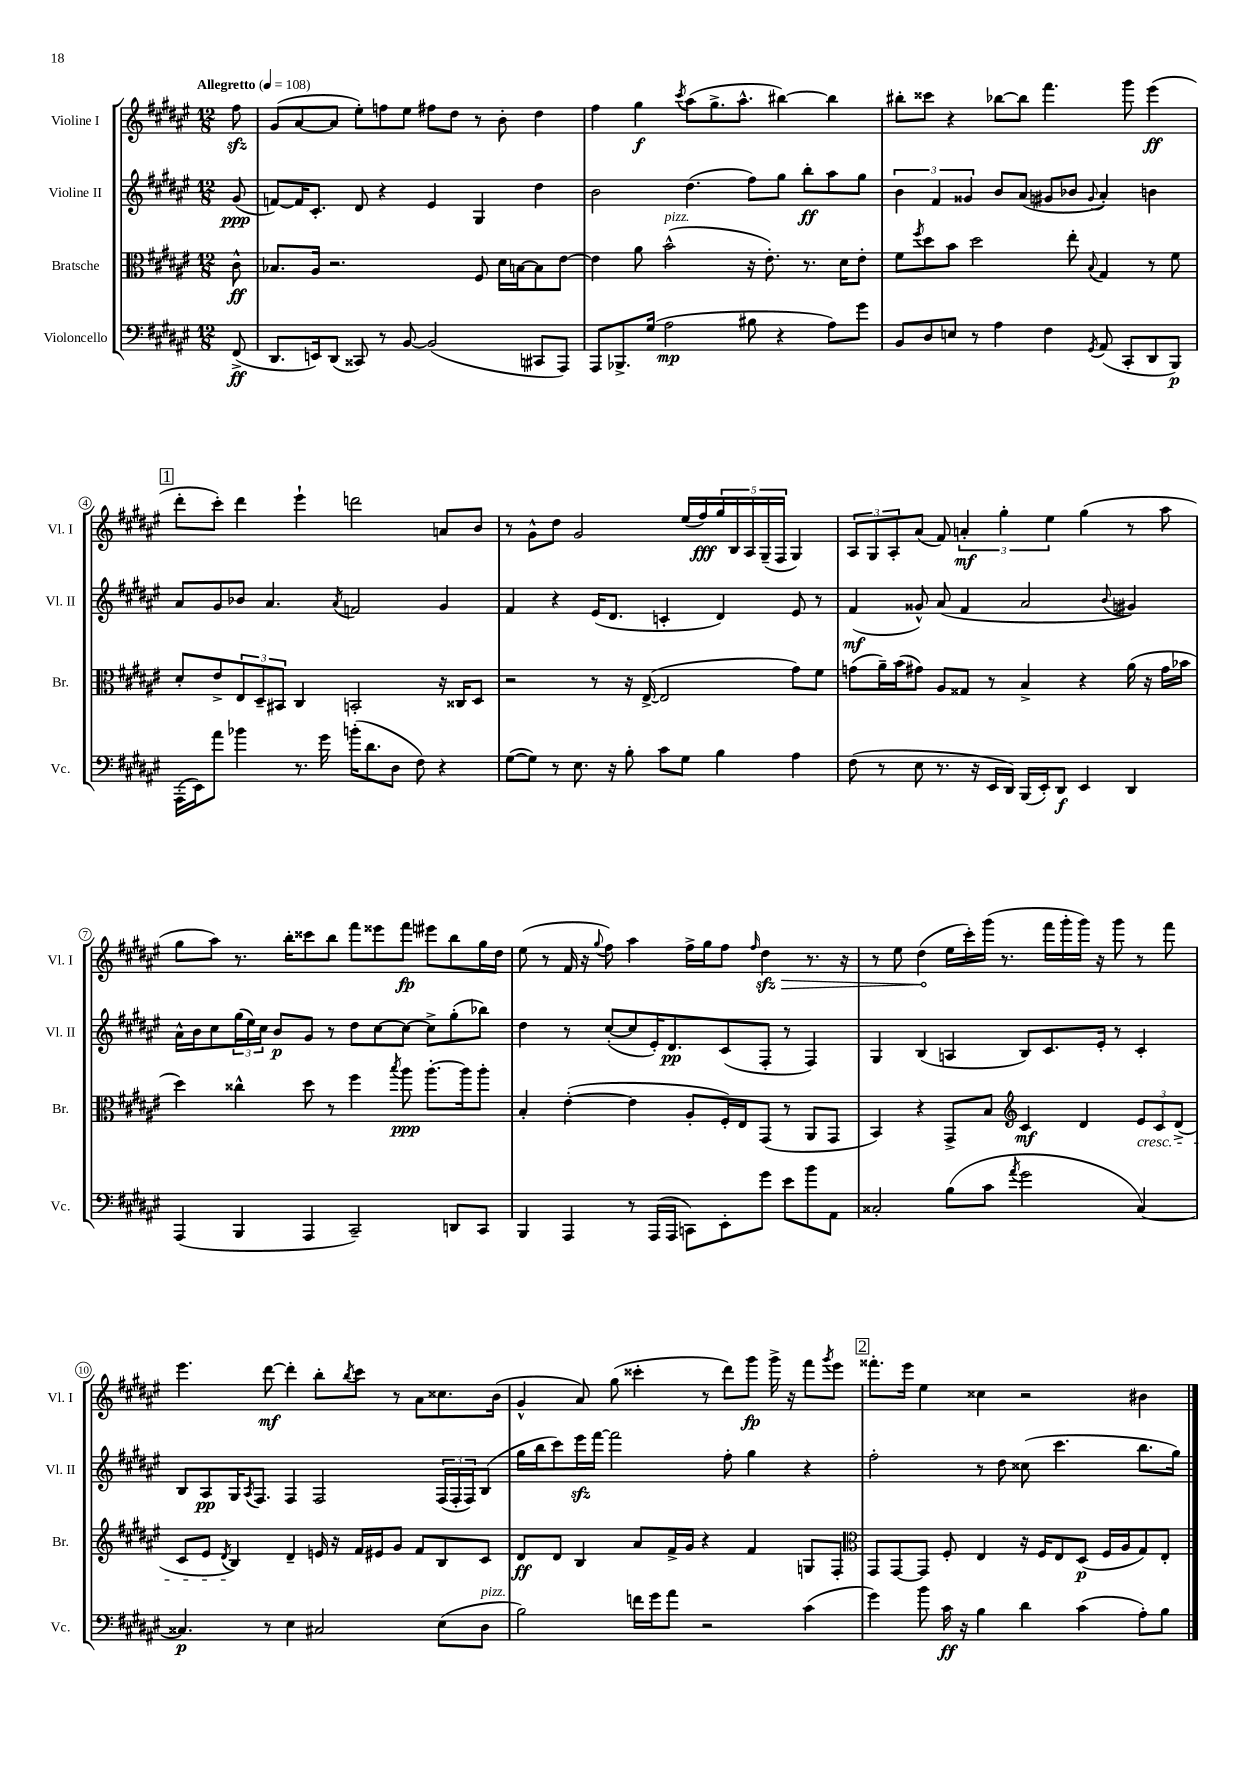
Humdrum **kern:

**kern	**dynam	**kern	**dynam	**kern	**dynam	**kern	**dynam
*part4	*part4	*part3	*part3	*part2	*part2	*part1	*part1
*staff4	*staff4	*staff3	*staff3	*staff2	*staff2	*staff1	*staff1
*I"Violoncello	*	*I"Bratsche	*	*I"Violine II	*	*I"Violine I	*
*I'Vc.	*	*I'Br.	*	*I'Vl. II	*	*I'Vl. I	*
*clefF4	*	*clefC3	*	*clefG2	*	*clefG2	*
*k[f#c#g#d#a#e#]	*	*k[f#c#g#d#a#e#]	*	*k[f#c#g#d#a#e#]	*	*k[f#c#g#d#a#e#]	*
*M12/8	*	*M12/8	*	*M12/8	*	*M12/8	*
*MM108	*	*MM108	*	*MM108	*	*MM108	*
=	=	=	=	=	=	=	=
!	!	!	!	!	!	!LO:TX:a:B:t=Allegretto	!
(8FF#^/	ff	8c#^^\	ff	(8g#/	ppp	8ff#zz\	.
=1	=1	=1	=1	=1	=1	=1	=1
8.DD#/L	.	8.B-X/L	.	[8fn/L)	.	(8g#/L	.
.	.	.	.	16f/K]	.	[8a#/	.
16EEn/k)	.	16A#/Jk	.	8.c#'/J	.	.	.
(8DD#/J	.	2.r	.	.	.	8a#/J]	.
8CC##X/)	.	.	.	8d#/	.	8ee#'\L)	.
8r	.	.	.	4r	.	8ffn\	.
[8BB/	.	.	.	.	.	8ee#\J	.
(2BB/]	.	.	.	4e#/	.	8ff#X\L	.
.	.	.	.	.	.	8dd#\J	.
.	.	8F#/	.	4G#/	.	8r	.
.	.	16d#\LL	.	.	.	8b'\	.
.	.	[16Bn\J	.	.	.	.	.
8CC#X/L	.	8B\]	.	4dd#\	.	4dd#\	.
8AAA#/J)	.	[8e#\J	.	.	.	.	.
=2	=2	=2	=2	=2	=2	=2	=2
8AAA#/L	.	4e#\]	.	2b\	.	4ff#\	.
8.BBB-X^/	.	.	.	.	.	.	.
.	.	8a#\	.	.	.	4gg#\	f
(16G#/Jk	.	.	.	.	.	.	.
!	!	!LO:TX:a:i:t=pizz.	!	!	!	!	!
2A#\	mp	(2b^^\	.	.	.	.	.
.	.	.	.	.	.	8qccc#/	.
.	.	.	.	(4.dd#\	.	(8aa#\L	.
.	.	.	.	.	.	8.gg#^\	.
.	.	.	.	.	.	8.aa#^^\J	.
8B#X\	.	16r	.	8ff#\L)	.	.	.
.	.	8.e#'\)	.	.	.	.	.
4r	.	.	.	8gg#\J	.	[4bb#X\)	.
.	.	8.r	.	8bb'\L	ff	.	.
8A#\L)	.	.	.	8aa#\	.	4bb#\]	.
.	.	16d#\KL	.	.	.	.	.
8g#\J	.	8e#'\J	.	8gg#\J	.	.	.
=3	=3	=3	=3	=3	=3	=3	=3
8BB/L	.	8f#\L	.	6b\	.	8bb#X'\L	.
.	.	8qff#/	.	.	.	.	.
8D#/	.	8dd#\	.	.	.	8ccc##X\J	.
.	.	.	.	6f#/	.	.	.
8En/J	.	8b\J	.	.	.	4r	.
.	.	.	.	6g##X/	.	.	.
8r	.	2dd#\	.	.	.	.	.
4A#\	.	.	.	8b/L	.	[8bb-X\L	.
.	.	.	.	(8a#/J	.	8bb-\J]	.
4F#\	.	.	.	8g#X/L	.	4.fff#\	.
.	.	8ee#'\	.	8b-X/J	.	.	.
8qGG#/	.	8qqB/	.	8qqg#/	.	.	.
(8AA#/	.	4G#/	.	4a#'/)	.	.	.
8CC#'/L	.	.	.	.	.	8ggg#\	.
8DD#/	.	8r	.	4bn\	.	(4eee#\	ff
8BBB/J)	p	8f#\	.	.	.	.	.
!!LO:LB:g=z
!!LO:REH:place=s1:t=1
=4	=4	=4	=4	=4	=4	=4	=4
(16AAA#'\LL	.	8d#'/L	.	8a#/L	.	8ddd#'\L	.
16EE#\J)	.	.	.	.	.	.	.
8a#\J	.	8e#^/	.	8g#/	.	8ccc#'\J)	.
4b-X\	.	12E#/	.	8b-X/J	.	4ddd#\	.
.	.	12D#~/	.	.	.	.	.
.	.	.	.	4.a#/	.	.	.
.	.	12BB#X/J	.	.	.	.	.
8.r	.	4C#/	.	.	.	4eee#`\	.
16g#\	.	.	.	.	.	.	.
.	.	.	.	8qa#/	.	.	.
(16bn'\KL	.	2BBn'/	.	2fn/	.	2dddn\	.
8.d#\	.	.	.	.	.	.	.
8D#\J	.	.	.	.	.	.	.
8F#\)	.	.	.	.	.	.	.
4r	.	16r	.	4g#/	.	8an/L	.
.	.	16C##X/KL	.	.	.	.	.
.	.	8D#/J	.	.	.	8b/J	.
=5	=5	=5	=5	=5	=5	=5	=5
([8G#\L	.	2r	.	4f#/	.	8r	.
8G#\J])	.	.	.	.	.	8g#^^\L	.
8r	.	.	.	4r	.	8dd#\J	.
8.E#\	.	.	.	.	.	2g#/	.
.	.	8r	.	(16e#/KL	.	.	.
16r	.	.	.	8.d#/J	.	.	.
8B'\	.	16r	.	.	.	.	.
.	.	([16E#^/	.	.	.	.	.
8c#\L	.	2E#/]	.	4cn'/	.	.	.
8G#\J	.	.	.	.	.	(16ee#/LL	.
.	.	.	.	.	.	16ff#/)	fff
4B\	.	.	.	4d#/)	.	20gg#/	.
.	.	.	.	.	.	20B/	.
.	.	.	.	.	.	20A#/	.
.	.	.	.	.	.	(20G#~/	.
.	.	.	.	.	.	20F#/JJ	.
4A#\	.	8g#\L)	.	8e#/	.	4G#/)	.
.	.	8f#\J	.	8r	.	.	.
=6	=6	=6	=6	=6	=6	=6	=6
(8F#\	.	(8gn\L	.	(4f#/	mf	12A#/L	.
.	.	.	.	.	.	12G#/	.
8r	.	16a#~\L)	.	.	.	.	.
.	.	.	.	.	.	12A#'/	.
.	.	(16b\J	.	.	.	.	.
8E#\	.	8g#X\J)	.	8g##X^^/)	.	(8a#/J	.
8.r	.	8A#/L	.	(8a#/	.	8f#/)	.
.	.	8G##X/J	.	4f#/	.	6an'/	mf
16r	.	.	.	.	.	.	.
16EE#/LL	.	8r	.	.	.	.	.
.	.	.	.	.	.	6gg#'\	.
16DD#/JJ)	.	.	.	.	.	.	.
(16BBB/LL	.	4B^/	.	2a#/	.	.	.
16EE#'/J)	.	.	.	.	.	.	.
.	.	.	.	.	.	6ee#\	.
8DD#/J	f	.	.	.	.	.	.
4EE#/	.	4r	.	.	.	(4gg#\	.
.	.	.	.	8qqb/	.	.	.
4DD#/	.	(16a#\	.	4g#X/)	.	8r	.
.	.	16r	.	.	.	.	.
.	.	16g#\LL	.	.	.	8aa#\	.
.	.	16b-X\JJ	.	.	.	.	.
!!LO:LB:g=z
=7	=7	=7	=7	=7	=7	=7	=7
(4AAA#/	.	4dd#\)	.	16a#^^\LL	.	8gg#\L	.
.	.	.	.	16b\J	.	.	.
.	.	.	.	8cc#\	.	8aa#\J)	.
4BBB/	.	4cc##X^^\	.	(24gg#\L	.	8.r	.
.	.	.	.	24ee#\)	.	.	.
.	.	.	.	24cc#\JJ	.	.	.
.	.	.	.	8b/L	p	.	.
.	.	.	.	.	.	16bb'\KL	.
4AAA#/	.	8dd#\	.	8g#/J	.	8ccc##X\	.
.	.	8r	.	8r	.	8bb\J	.
2CC#~/)	.	4ff#\	.	8dd#\L	.	8fff#\L	.
.	.	.	.	[8cc#\	.	8eee##X\	.
.	.	8qbb/	.	.	.	.	.
.	.	8aa#\	ppp	8cc#\J_	.	8fff#\J	fp
.	.	[8.aa#'\L	.	8cc#^\L]	.	8eee#X\L	.
8DDn/L	.	.	.	(8gg#'\	.	8bb\	.
.	.	16aa#\k]	.	.	.	.	.
8CC#/J	.	8aa#'\J	.	8bb-X\J)	.	16gg#\L	.
.	.	.	.	.	.	16dd#\JJ	.
=8	=8	=8	=8	=8	=8	=8	=8
4BBB/	.	4B'/	.	4dd#\	.	(8ee#\	.
.	.	.	.	.	.	8r	.
4AAA#/	.	([4e#'\	.	8r	.	16f#/	.
.	.	.	.	.	.	16r	.
.	.	.	.	.	.	8qqgg#/	.
.	.	.	.	([8cc#'/L	.	8ff#\)	.
8r	.	4e#\]	.	8cc#/]	.	4aa#\	.
(16AAA#/LL	.	.	.	16e#'/K)	.	.	.
16AAA#/JJ	.	.	.	8.d#/	pp	.	.
8CCn\L)	.	8A#'/L	.	.	.	16ff#^\LL	.
.	.	.	.	.	.	16gg#\J	.
8EE#'\	.	16F#'/L)	.	(8c#/	.	8ff#\J	.
.	.	16E#/J	.	.	.	.	.
.	.	.	.	.	.	16qqff#/	.
!	!	!	!	!	!	!	!LO:HP:b
8g#\J	.	(8GG#/J	.	8F#'/J	.	4dd#zz\	>
8e#\L	.	8r	.	8r	.	.	.
8b\	.	8AA#/L	.	4F#/)	.	8.r	.
8AA#\J	.	8GG#/J	.	.	.	.	.
.	.	.	.	.	.	16r	.
=9	=9	=9	=9	=9	=9	=9	=9
2C##X'/	.	4BB/)	.	4G#/	.	8r	.
.	.	.	.	.	.	8ee#\	.
.	.	4r	.	(4B/	.	(4dd#\	.
(8B\L	.	8GG#^/L	.	4An/	.	16ee#\LL	]
.	.	.	.	.	.	16ccc#'\)	.
8c#\J	.	8B/J	.	.	.	(16ggg#\JJ	.
.	.	.	.	.	.	8.r	.
8qa#/	.	.	.	.	.	.	.
*	*	*clefG2	*	*	*	*	*
2g#\	.	4c#/	mf	8B/L)	.	.	.
.	.	.	.	8.c#/	.	16fff#\LL	.
.	.	.	.	.	.	16ggg#'\	.
.	.	4d#/	.	.	.	16ggg#\JJ)	.
.	.	.	.	16e#'/Jk	.	16r	.
.	.	.	.	8r	.	8ggg#\	.
!	!	!LO:TX:b:i:t=cresc.	!	!	!	!	!
[4C##/)	.	12e#/L	.	4c#'/	.	8r	.
.	.	12c#/	.	.	.	.	.
.	.	.	.	.	.	8fff#\	.
.	.	(12d#^/J	.	.	.	.	.
!!LO:LB:g=z
=10	=10	=10	=10	=10	=10	=10	=10
4.C##X/]	p	8c#/L	.	8B/L	.	4.eee#\	.
.	.	8e#/J	.	8A#/	pp	.	.
.	.	8qd#/	.	.	.	.	.
.	.	4B/)	.	16G#/K	.	.	.
.	.	.	.	8qA#/	.	.	.
.	.	.	.	8.F#/J	.	.	.
8r	.	.	.	.	.	[8ddd#\	mf
4E#\	.	4d#~/	.	4F#/	.	4ddd#'\]	.
2C#X/	.	16en/	.	2F#/	.	8bb'\L	.
.	.	16r	.	.	.	.	.
.	.	.	.	.	.	8qbb/	.
.	.	16f#/LL	.	.	.	8ccc#\J	.
.	.	16e#X/J	.	.	.	.	.
.	.	8g#/J	.	.	.	8r	.
.	.	8f#/L	.	.	.	8a#\L	.
(8E#\L	.	8B/	.	(24F#/LL	.	8.cc##X\	.
.	.	.	.	24F#'/	.	.	.
.	.	.	.	24F#/J)	.	.	.
!LO:TX:a:i:t=pizz.	!	!	!	!	!	!	!
8D#\J	.	8c#/J	.	(8B/J	.	.	.
.	.	.	.	.	.	(16b\Jk	.
=11	=11	=11	=11	=11	=11	=11	=11
2B\)	.	8d#/L	ff	16gg#\LL	.	4g#^^/	.
.	.	.	.	16bb\J	.	.	.
.	.	8d#/J	.	8ccc#\)	.	.	.
.	.	4B/	.	16eee#zz\L	.	8a#/)	.
.	.	.	.	[16fff#\JJ	.	.	.
.	.	.	.	2fff#\]	.	(8gg#\	.
16fn\LL	.	8a#/L	.	.	.	4ccc##X'\	.
16g#\J	.	.	.	.	.	.	.
8a#\J	.	16f#^/L	.	.	.	.	.
.	.	16g#/JJ	.	.	.	.	.
2r	.	4r	.	.	.	8r	.
.	.	.	.	8ff#'\	.	8ddd#\L)	.
.	.	4f#/	.	4gg#\	.	8ggg#\J	fp
.	.	.	.	.	.	16ggg#^\	.
.	.	.	.	.	.	16r	.
(4c#\	.	8Gn/L	.	4r	.	8fff#\L	.
.	.	.	.	.	.	8qggg#/	.
.	.	8F#'/J	.	.	.	8eee#\J	.
!!LO:REH:place=s1:t=2
=12	=12	=12	=12	=12	=12	=12	=12
*	*	*clefC3	*	*	*	*	*
4g#\)	.	8GG#/L	.	2ff#'\	.	8.fff##X'\L	.
.	.	[8GG#/	.	.	.	.	.
.	.	.	.	.	.	16eee#\Jk	.
8b\	.	8GG#/J]	.	.	.	4ee#\	.
16c#\	ff	8F#'/	.	.	.	.	.
16r	.	.	.	.	.	.	.
4B\	.	4E#/	.	8r	.	4cc##X\	.
.	.	.	.	8dd#\	.	.	.
4d#\	.	16r	.	(8cc##X\	.	2r	.
.	.	16F#/KL	.	.	.	.	.
.	.	8E#/	.	4.ccc#\	.	.	.
(4c#\	.	(8D#/J	p	.	.	.	.
.	.	16F#/LL	.	.	.	.	.
.	.	16A#/J	.	.	.	.	.
8A#'\L)	.	8G#/)	.	8.bb\L	.	4b#X\	.
8B\J	.	8E#'/J	.	.	.	.	.
.	.	.	.	16gg#\Jk)	.	.	.
==	==	==	==	==	==	==	==
*-	*-	*-	*-	*-	*-	*-	*-
